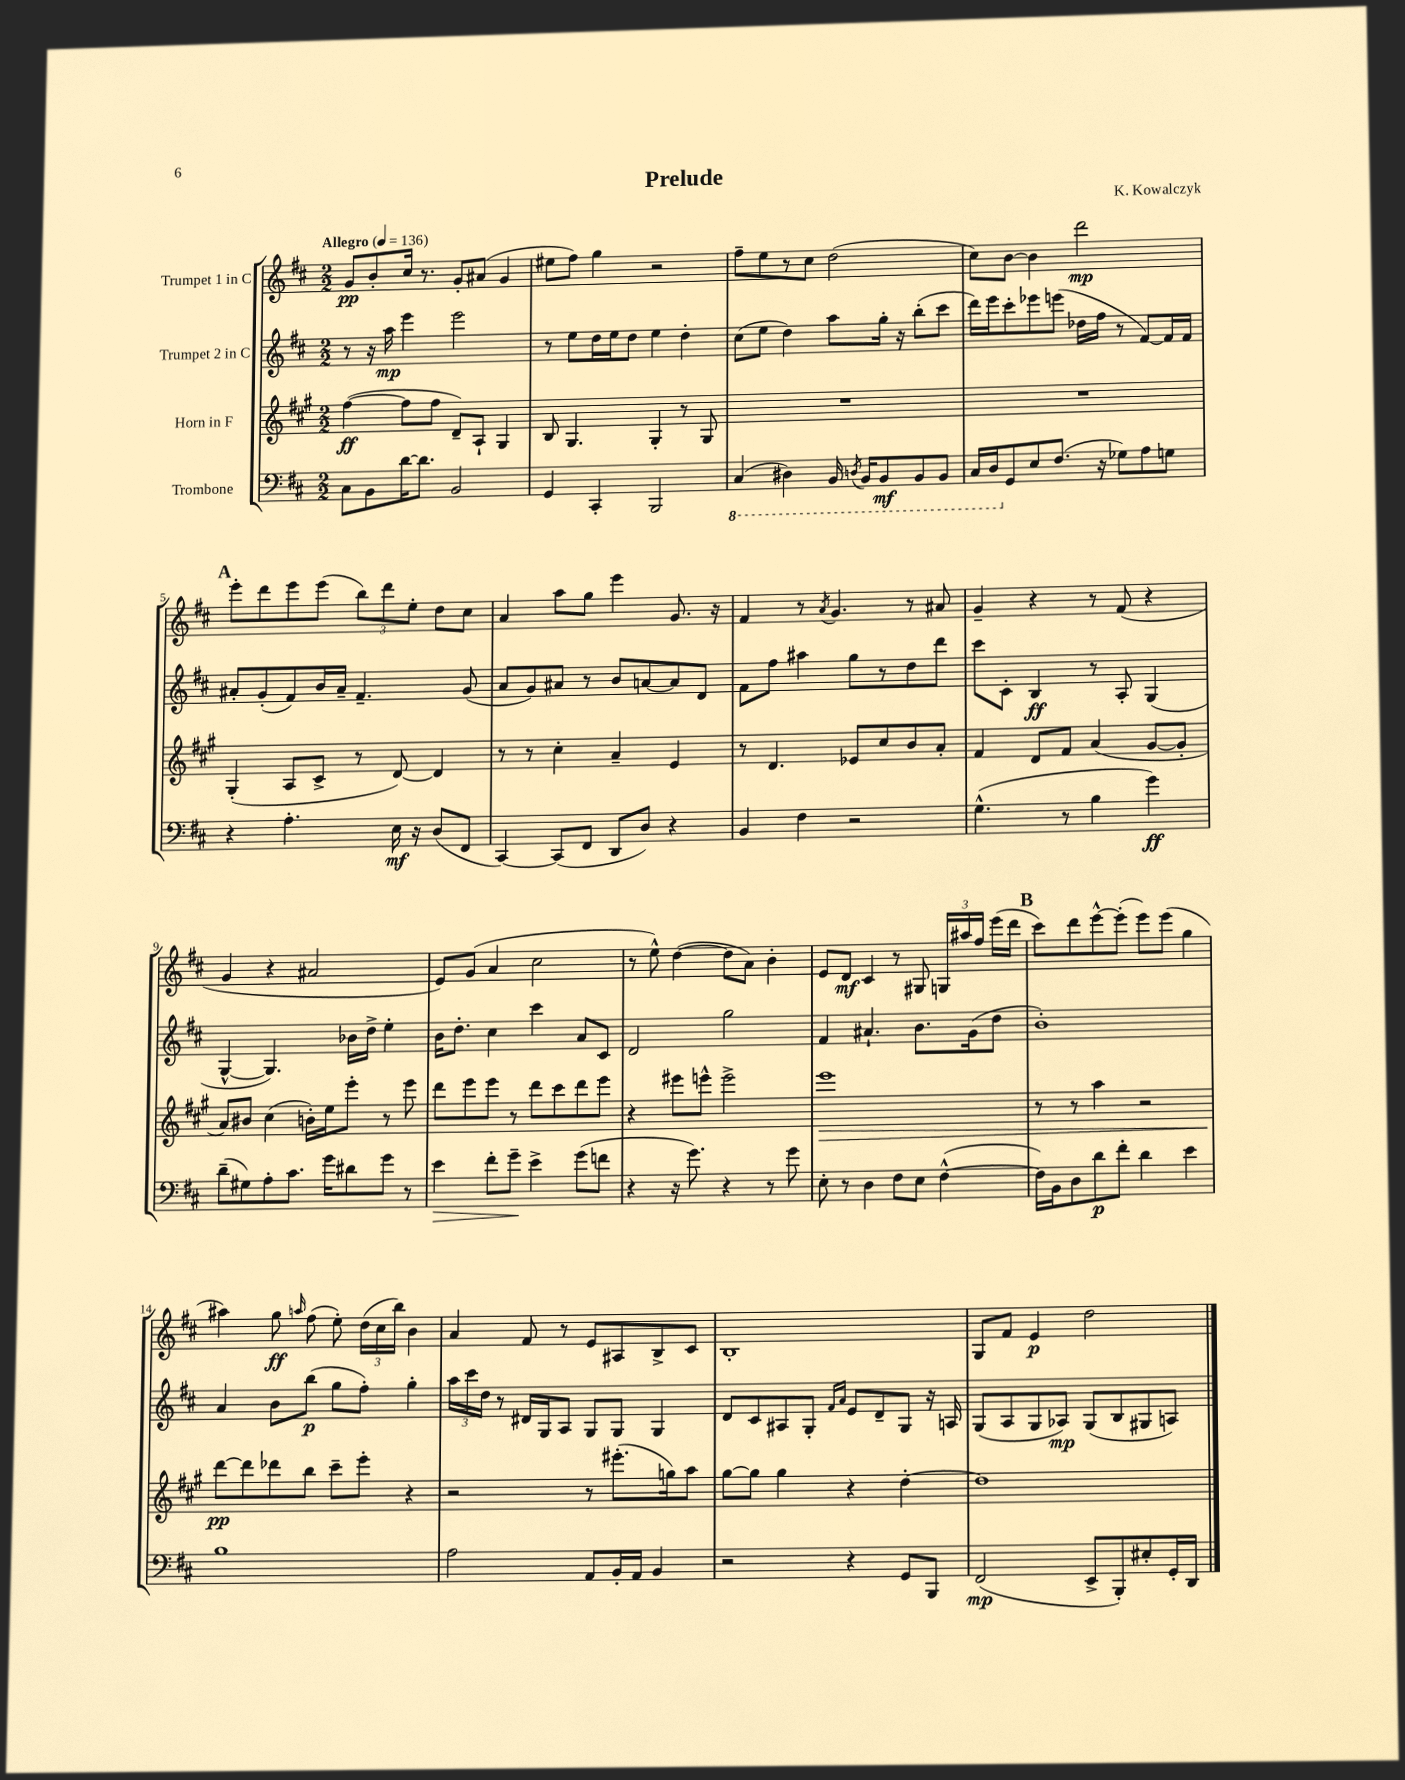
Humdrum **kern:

**kern	**dynam	**kern	**dynam	**kern	**dynam	**kern	**dynam
*part4	*part4	*part3	*part3	*part2	*part2	*part1	*part1
*staff4	*staff4	*staff3	*staff3	*staff2	*staff2	*staff1	*staff1
*I"Trombone	*	*I"Horn in F	*	*I"Trumpet 2 in C	*	*I"Trumpet 1 in C	*
*clefF4	*	*clefG2	*	*clefG2	*	*clefG2	*
*k[f#c#]	*	*k[f#c#g#]	*	*k[f#c#]	*	*k[f#c#]	*
*M2/2	*	*M2/2	*	*M2/2	*	*M2/2	*
*MM136	*	*MM136	*	*MM136	*	*MM136	*
=1	=1	=1	=1	=1	=1	=1	=1
!	!	!	!	!	!	!LO:TX:a:B:t=Allegro	!
8C#\L	.	([4ff#\	ff	8r	.	8g/L	pp
8BB\	.	.	.	16r	.	8b'/	.
.	.	.	.	16aa\	mp	.	.
[16d\K	.	8ff#\L]	.	4eee\	.	16cc#/Jk	.
8.d\J]	.	.	.	.	.	8.r	.
.	.	8ff#\J	.	.	.	.	.
2BB/	.	8d~/L)	.	2eee\	.	8g'/L	.
.	.	8A`/J	.	.	.	(8a#X/J	.
.	.	4G#/	.	.	.	4g/	.
=2	=2	=2	=2	=2	=2	=2	=2
4GG/	.	8B/	.	8r	.	8ee#X\L	.
.	.	4.G#/	.	8ee\L	.	8ff#\J)	.
4CC#'/	.	.	.	16dd\L	.	4gg\	.
.	.	.	.	16ee\J	.	.	.
.	.	.	.	8dd\J	.	.	.
2BBB/	.	4G#'/	.	4ee\	.	2r	.
.	.	8r	.	4dd'\	.	.	.
.	.	8G#/	.	.	.	.	.
=3	=3	=3	=3	=3	=3	=3	=3
*8ba	*	*	*	*	*	*	*
(4CC#/	.	1r	.	(8cc#\L	.	8ff#~\L	.
.	.	.	.	8ee\J	.	8ee\	.
4DD#X\)	.	.	.	4dd\)	.	8r	.
.	.	.	.	.	.	8cc#\J	.
16BBB/	.	.	.	8aa\L	.	(2dd\	.
8qDDn/	.	.	.	.	.	.	.
16BBB/KL	.	.	.	.	.	.	.
8BBB/	mf	.	.	16gg'\Jk	.	.	.
.	.	.	.	16r	.	.	.
8BBB/	.	.	.	(8bb'\L	.	.	.
8BBB/J	.	.	.	8ccc#\J	.	.	.
=4	=4	=4	=4	=4	=4	=4	=4
16CC#/LL	.	1r	.	16ddd\LL)	.	8cc#\L)	.
16DD/J	.	.	.	16eee\J	.	.	.
*X8ba	*	*	*	*	*	*	*
8GG/	.	.	.	8ccc#'\	.	[8b\J	.
8E/	.	.	.	8eee-X\	.	4b\]	.
(8.F#/J	.	.	.	(8eeen\J	.	.	.
.	.	.	.	16dd-X\LL	.	2ddd\	mp
16r	.	.	.	16ff#\JJ	.	.	.
8G-X\L)	.	.	.	8r	.	.	.
8A\	.	.	.	[8f#/L)	.	.	.
8Gn\J	.	.	.	16f#/L]	.	.	.
.	.	.	.	16f#/JJ	.	.	.
!!LO:LB:g=z
!!LO:REH:place=s1:t=A
=5	=5	=5	=5	=5	=5	=5	=5
4r	.	(4G#'/	.	8a#X'/L	.	8eee'\L	.
.	.	.	.	(8g'/	.	8ddd\	.
4.A'\	.	8A/L	.	8f#/)	.	8eee\	.
.	.	8c#^/J	.	16b/L	.	(8eee\J	.
.	.	.	.	16a#~/JJ	.	.	.
.	.	8r	.	4.f#~/	.	12bb\L)	.
.	.	.	.	.	.	12ddd\	.
16E\	mf	[8d/)	.	.	.	.	.
.	.	.	.	.	.	12ee'\J	.
16r	.	.	.	.	.	.	.
(8D/L	.	4d/]	.	.	.	8dd\L	.
8FF#/J	.	.	.	(8g/	.	8cc#\J	.
=6	=6	=6	=6	=6	=6	=6	=6
[4CC#/)	.	8r	.	8a/L	.	4a/	.
.	.	8r	.	8g/)	.	.	.
(8CC#/L]	.	4cc#'\	.	8a#X/J	.	8aa\L	.
8FF#/J	.	.	.	8r	.	8gg\J	.
8DD/L	.	4a~/	.	8b/L	.	4eee\	.
8D/J)	.	.	.	[8an/	.	.	.
4r	.	4e/	.	8a/]	.	8.g/	.
.	.	.	.	8d/J	.	.	.
.	.	.	.	.	.	16r	.
=7	=7	=7	=7	=7	=7	=7	=7
4BB/	.	8r	.	8f#\L	.	4f#/	.
.	.	4.d/	.	8ff#\J	.	.	.
4F#\	.	.	.	4aa#X\	.	8r	.
.	.	.	.	.	.	8qa/	.
.	.	.	.	.	.	4.g/	.
2r	.	8e-X/L	.	8gg\L	.	.	.
.	.	8cc#/	.	8r	.	.	.
.	.	8b/	.	8dd\	.	8r	.
.	.	8a'/J	.	8ddd\J	.	8a#X/	.
=8	=8	=8	=8	=8	=8	=8	=8
(4.G^^\	.	4f#/	.	8ccc#\L	.	4g~/	.
.	.	.	.	8c#'\J	.	.	.
.	.	8d/L	.	4B/	ff	4r	.
8r	.	8f#/J	.	.	.	.	.
4B\	.	(4a/	.	8r	.	8r	.
.	.	.	.	8A'/	.	(8f#/	.
4g\)	ff	[8g#/L	.	(4G/	.	4r	.
.	.	8g#'/J]	.	.	.	.	.
!!LO:LB:g=z
=9	=9	=9	=9	=9	=9	=9	=9
(8d~\L	.	8a/L)	.	[4G^^/	.	4g/	.
8G#X\)	.	8b#X/J	.	.	.	.	.
8A'\	.	(4cc#\	.	4.G/])	.	4r	.
8.c#\J	.	.	.	.	.	.	.
.	.	16bn'\LL)	.	.	.	2a#X/	.
16g\KL	.	16ee\J	.	.	.	.	.
8d#X\	.	8eee'\J	.	16b-X\LL	.	.	.
.	.	.	.	16dd^\JJ	.	.	.
8g\J	.	8r	.	4ee'\	.	.	.
8r	.	8eee\	.	.	.	.	.
=10	=10	=10	=10	=10	=10	=10	=10
!	!LO:HP:b	!	!	!	!	!	!
4e\	>	8ddd\L	.	16b\KL	.	8e/L)	.
.	.	.	.	8.dd'\J	.	.	.
.	.	8eee\	.	.	.	(8g/J	.
8f#'\L	.	8eee\J	.	4cc#\	.	4a/	.
8g~\J	.	8r	.	.	.	.	.
4e^\	]	8ddd\L	.	4ccc#\	.	2cc#\	.
.	.	8ccc#\	.	.	.	.	.
(8g\L	.	8ddd\	.	8a/L	.	.	.
8fn\J	.	8eee\J	.	8c#/J	.	.	.
=11	=11	=11	=11	=11	=11	=11	=11
4r	.	4r	.	2d/	.	8r	.
.	.	.	.	.	.	8ee^^\)	.
16r	.	8eee#X\L	.	.	.	([4dd\	.
8.g\)	.	.	.	.	.	.	.
.	.	8eeen^^\J	.	.	.	.	.
4r	.	2eee^\	.	2gg\	.	8dd\L]	.
.	.	.	.	.	.	8a\J)	.
8r	.	.	.	.	.	4b'\	.
8g\	.	.	.	.	.	.	.
=12	=12	=12	=12	=12	=12	=12	=12
!	!	!	!LO:HP:b	!	!	!	!
8E'\	.	1eee	>	4f#/	.	8e/L	.
8r	.	.	.	.	.	8d/J	mf
4D\	.	.	.	4.a#X`/	.	4c#/	.
8F#\L	.	.	.	.	.	8r	.
8E\J	.	.	.	8.b\L	.	8G#X/	.
([4F#^^\	.	.	.	.	.	24Gn/LL	.
.	.	.	.	.	.	24aa#X/	.
.	.	.	.	(16g\k	.	.	.
.	.	.	.	.	.	24ff#/JJ	.
.	.	.	.	8dd\J	.	(16eee\LL	.
.	.	.	.	.	.	16ddd\JJ	.
!!LO:REH:place=s1:t=B
=13	=13	=13	=13	=13	=13	=13	=13
16F#\LL])	.	8r	.	1b')	.	8ccc#\L)	.
16BB\J	.	.	.	.	.	.	.
8D\	.	8r	.	.	.	8ddd\	.
8d\	p	4aa\	.	.	.	[8eee^^\	.
8f#'\J	.	.	.	.	.	(8eee'\J]	.
4d\	.	2r	.	.	.	8eee\L)	.
.	.	.	.	.	.	(8eee\J	.
4e\	.	.	.	.	.	4gg\	.
!!LO:LB:g=z
=14	=14	=14	=14	=14	=14	=14	=14
1B	.	[8ddd\L	pp	4a/	.	4aa#X\)	.
.	.	8ddd\]	]	.	.	.	.
.	.	8ddd-X\	.	8b\L	.	8gg\	ff
.	.	.	.	.	.	16qqaan/	.
.	.	8bb\J	.	(8bb\J	p	(8ff#\	.
.	.	8ccc#~\L	.	8gg\L	.	8ee'\)	.
.	.	8eee'\J	.	8ff#'\J)	.	(24dd\LL	.
.	.	.	.	.	.	24cc#\	.
.	.	.	.	.	.	24bb\JJ)	.
.	.	4r	.	4gg'\	.	4b\	.
=15	=15	=15	=15	=15	=15	=15	=15
2A\	.	2r	.	24aa\LL	.	4a/	.
.	.	.	.	24ccc#\	.	.	.
.	.	.	.	24dd\JJ	.	.	.
.	.	.	.	8r	.	.	.
.	.	.	.	16d#X/LL	.	8f#/	.
.	.	.	.	16G/J	.	.	.
.	.	.	.	8A/J	.	8r	.
8AA/L	.	8r	.	8G/L	.	8e/L	.
16BB'/L	.	(8.eee#X'\L	.	8G/J	.	8A#X/	.
16AA/JJ	.	.	.	.	.	.	.
4BB/	.	.	.	4G/	.	8B^/	.
.	.	16ggn\k)	.	.	.	.	.
.	.	8aa\J	.	.	.	8c#/J	.
=16	=16	=16	=16	=16	=16	=16	=16
2r	.	[8gg#\L	.	8d/L	.	1B'	.
.	.	8gg#\J]	.	8c#/	.	.	.
.	.	4gg#\	.	8A#X/	.	.	.
.	.	.	.	8G'/J	.	.	.
.	.	.	.	16qqf#/LL	.	.	.
.	.	.	.	16qqa/JJ	.	.	.
4r	.	4r	.	8e/L	.	.	.
.	.	.	.	8d~/	.	.	.
8GG/L	.	[4dd'\	.	8G/J	.	.	.
8BBB/J	.	.	.	16r	.	.	.
.	.	.	.	16An/	.	.	.
=17	=17	=17	=17	=17	=17	=17	=17
(2FF#/	mp	1dd]	.	(8G/L	.	8G/L	.
.	.	.	.	8A/	.	8f#/J	.
.	.	.	.	8G/	.	4e/	p
.	.	.	.	8A-X/J)	mp	.	.
8EE^/L	.	.	.	(8G/L	.	2dd\	.
8BBB'/)	.	.	.	8B/	.	.	.
8E#X'/	.	.	.	8G#X/	.	.	.
16GG'/L	.	.	.	8An/J)	.	.	.
16DD/JJ	.	.	.	.	.	.	.
==	==	==	==	==	==	==	==
*-	*-	*-	*-	*-	*-	*-	*-
